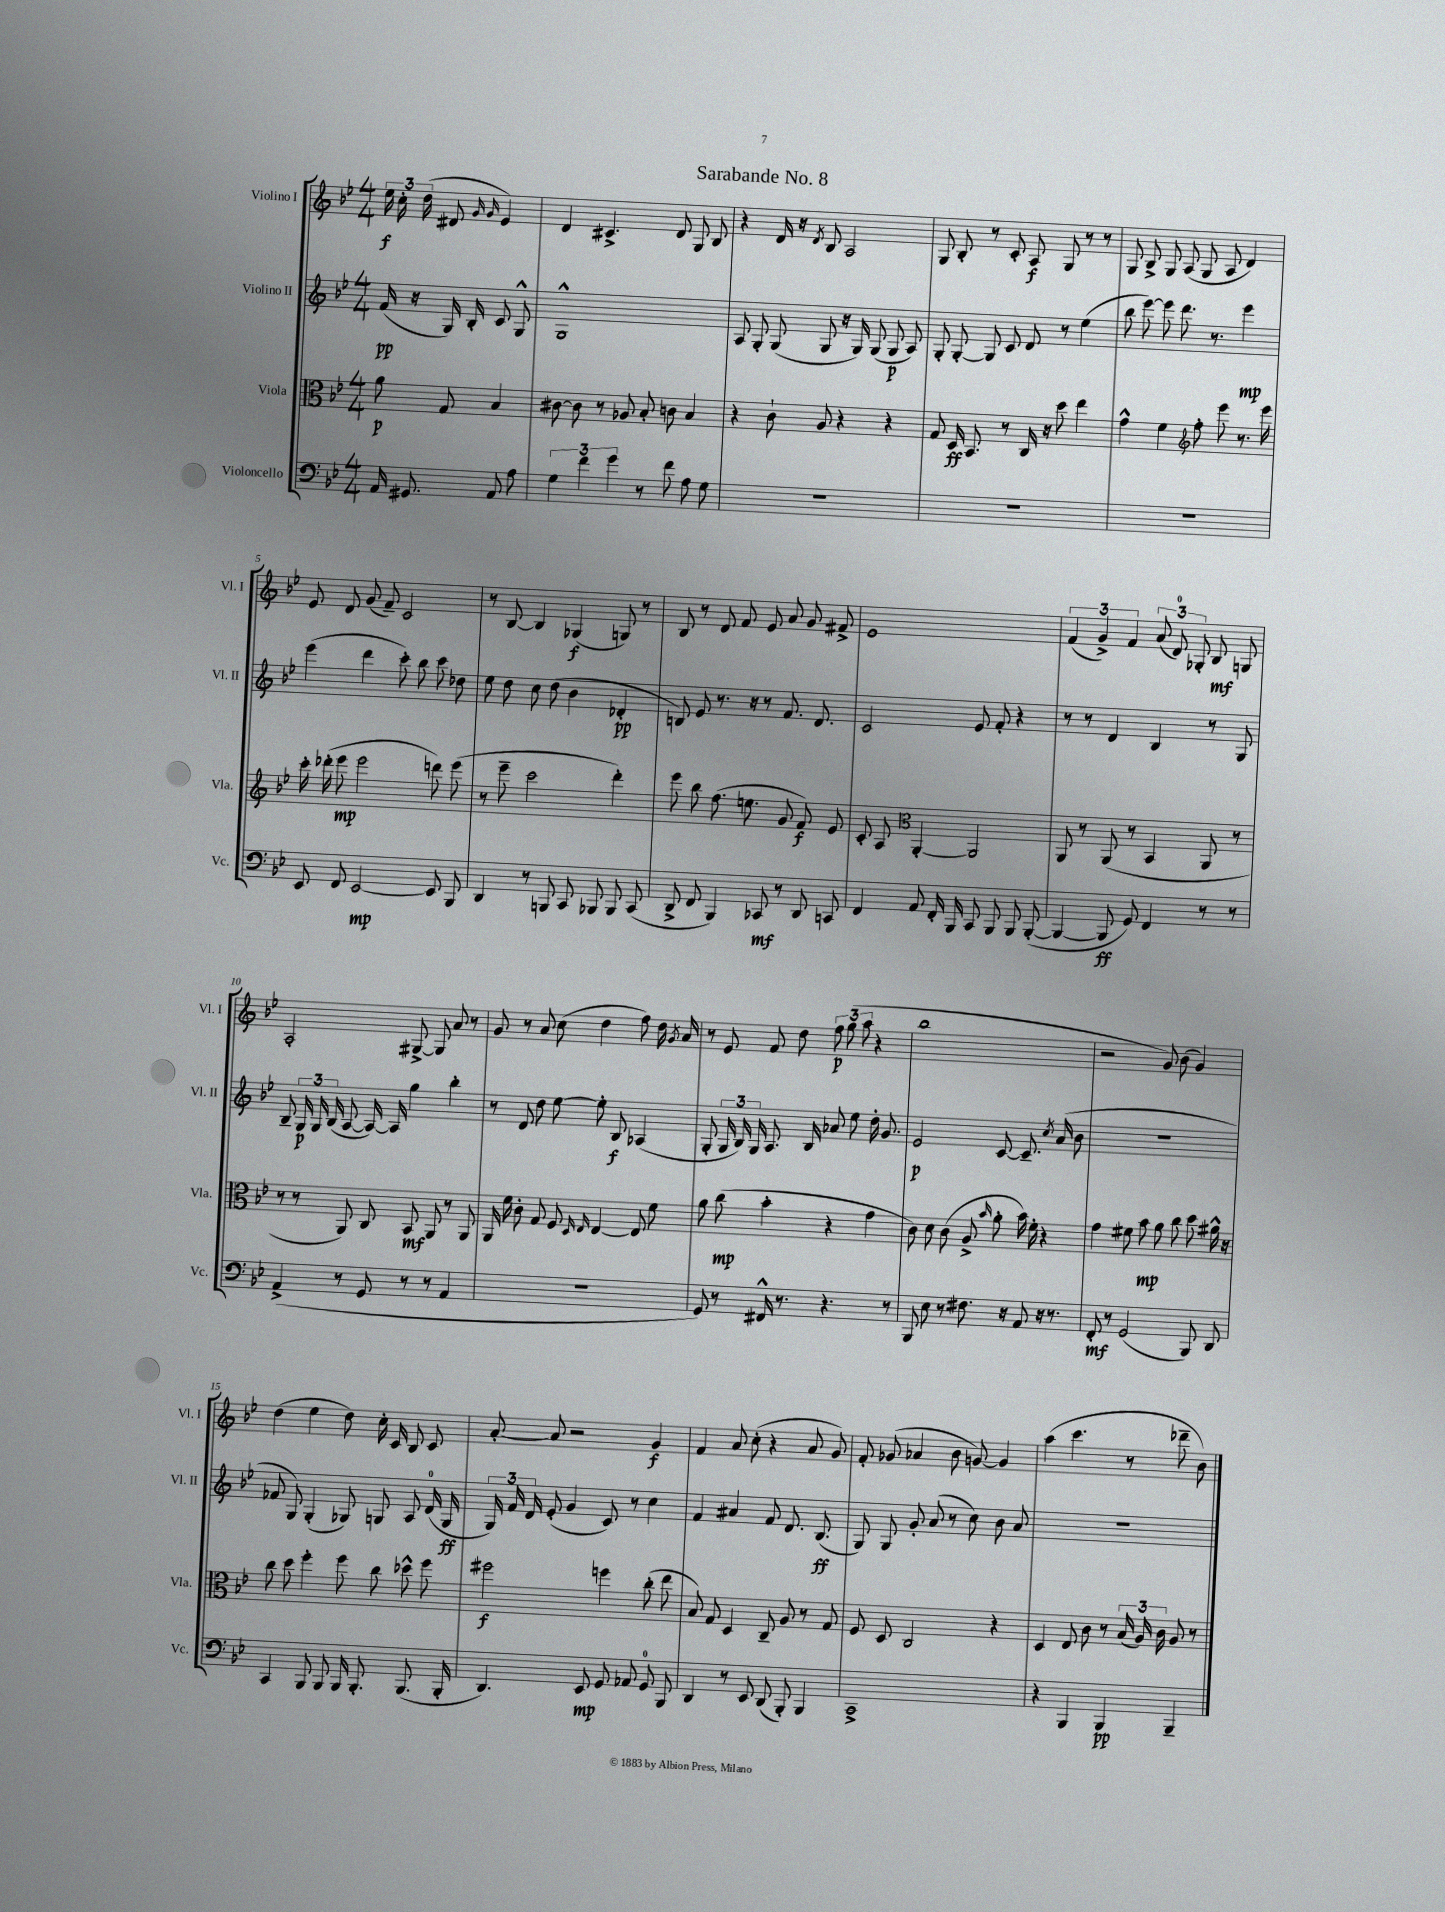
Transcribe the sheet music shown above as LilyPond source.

\header { title = "Sarabande No. 8" }
<<
\new StaffGroup <<
\new Staff = "s0" \with { instrumentName = "Violino I" shortInstrumentName = "Vl. I" } {
    \clef treble \key bes \major \numericTimeSignature \time 4/4 \partial 2
    \autoBeamOff \tuplet 3/2 { ees''16\f c''16-. d''16( } dis'8 \grace { g'16 g'16 } ees'4) |
    d'4 cis'4.-> d'8 g8 bes8 |
    r4 d'16 r16 \acciaccatura { d'8 } bes8 a2 |
    g8 bes8-. r8 c'8-. a8\f g8 r8 r8 |
    g8 bes8-> g8 a8( g8 a8 d'4) |
    ees'8 d'8 g'8( f'8--) c'2 |
    r8 bes8~ bes4 ges4\f( g8) r8 |
    bes8 r8 d'8 f'8 ees'8 a'8 g'8 fis'8-> |
    ees'1 |
    \tuplet 3/2 { f'4( g'4->) f'4 } \tuplet 3/2 { a'8( d'8-0) ges8-. } bes8\mf g8 |
    a2-. gis8~-> gis8 a'8 r8 |
    g'8 r8 a'8 c''8( d''4 f''8) d''16 \acciaccatura { g'8 } a'16 |
    r8 ees'8 f'8 d''8 \tuplet 3/2 { f''8\p g''8( a''8 } r4 |
    bes''1 |
    r2 g'8) bes'8( g'4) |
    d''4( ees''4 d''8) c''16-. c'16 bes8 c'8 |
    a'8~-. a'8 r2 g'4\f |
    f'4 a'8 c''8-.( r4 a'8 g'8) |
    f'8-. ges'8( aes'4 bes'8 g'8~) g'4 |
    a''4( c'''4. r8 des'''8-- bes'8) \bar "|." |
}
\new Staff = "s1" \with { instrumentName = "Violino II" shortInstrumentName = "Vl. II" } {
    \clef treble \key bes \major \numericTimeSignature \time 4/4 \partial 2
    \autoBeamOff f'16\pp( r16 g16) bes16-. c'8 g8-^ |
    g1-^ |
    a8 g8-. g8( g8 r16 g16) g8( g8\p a8) |
    g8-. g8~-. g8 c'8 d'8 r8 ees''4( |
    bes''8 ees'''8~) ees'''8 d'''8. r8. ees'''4\mp |
    ees'''4( d'''4 c'''8-.) bes''8 c'''8 des''8 |
    ees''8 d''8 c''8 d''8( bes'4 des'4-.\pp |
    b8) ees'8 r8. r16 r8 f'8. d'8. |
    c'2 ees'8 f'8-. r4 |
    r8 r8 d'4 bes4 r8 g8 |
    bes8-- \tuplet 3/2 { g16\p g16 bes16( } a8~ a16~) a16 g''4 bes''4-. |
    r8 d'8 d''8 ees''8~ ees''8-. bes8\f aes4( |
    g8-. \tuplet 3/2 { g16 bes16) g16 } a8. bes16 aes'8 ees''8 d''16-. g'8. |
    ees'2\p c'8~ c'8.-- \acciaccatura { c''8 } a'16( bes'8 |
    R1 |
    fes'8 g8) g4-.( ges8) g8 a8 d'16-0( g16\ff |
    \tuplet 3/2 { g16) f'16 d'16 } ees'8-.( g'4 c'8) r8 c''4 |
    f'4 ais'4 f'8 d'8. bes8.\ff( |
    g8) g8 g'8-. a'8( r8 c''8) bes'8 a'8 |
    R1 \bar "|." |
}
\new Staff = "s2" \with { instrumentName = "Viola" shortInstrumentName = "Vla." } {
    \clef alto \key bes \major \numericTimeSignature \time 4/4 \partial 2
    \autoBeamOff a'8\p g8 bes4 |
    cis'8~ cis'8 r8 aes8 bes8-. c'8 bes4 |
    r4 c'8-! a8 r4 r4 |
    g8 d16\ff bes,8. r8 c16 r16 d''8 ees''4 |
    g'4-^ f'4 \clef treble f''8-. ees'''8 r8. ees'''16 |
    c'''16-. des'''16-.( ees'''8\mp ees'''2 d'''8) ees'''8( |
    r8 ees'''8-- c'''2 d'''4-.) |
    ees'''8 bes''8 f''8.( e''8. g'8 f'8\f) ees'8 |
    c'8-. a8 \clef alto a,4~-. a,2 |
    a,8 r8 a,8( r8 bes,4 a,8 r8 |
    r8 r8 a,8) c8 bes,8\mf a,8 r8 a,8 |
    a,16 f'16 c'8-. g8 f8 \grace { d16 ees16 } ees4~ ees8 f'8 |
    a'8 c''8\mp( bes'4-. r4 g'4 |
    c'8) d'8 c'8( a8-> \grace { bes'16 } a'8-. bes'16) f'16-. r4 |
    g'4 fis'8 bes'8\mp a'8 c''8 d''8 ais'16-^ r16 |
    c''8 d''8 f''4-. f''8 c''8 des''8-^ f''8 |
    fis''2\f f''4 c''8-.( ees''8 |
    bes8) g8 d4 c8-- a8 r8 g8 |
    f8 d8 c2 r4 |
    d4 ees8 c'8 r8 \tuplet 3/2 { bes16( a16) c'16 } a8 r8 \bar "|." |
}
\new Staff = "s3" \with { instrumentName = "Violoncello" shortInstrumentName = "Vc." } {
    \clef bass \key bes \major \numericTimeSignature \time 4/4 \partial 2
    \autoBeamOff a,16 gis,8. a,8 a8 |
    \tuplet 3/2 { g4 f'4 g'4 } r8 f'8 a8 g8 |
    R1 |
    R1 |
    R1 |
    ees,8 f,8 ees,2~\mp ees,8 bes,,8 |
    d,4 r8 b,,8 c,8 bes,,8 bes,,8 c,8( |
    d,8-> f,8 bes,,4) ces,8\mf r8 d,8 c,8 |
    f,4 a,8 f,16-. bes,,16 c,8 bes,,8 bes,,8 bes,,8~-.( |
    bes,,4~ bes,,8\ff g,8) f,4 r8 r8 |
    a,4->( r8 g,8 r8 r8 a,4 |
    R1 |
    g,8) r8 fis,16-^ r8. r4. r8 |
    bes,,8 ees8 r8 fis8. r16 a,8 r16 r8. |
    f,8-.\mf r8 g,2( bes,,8) d,8 |
    c,4 bes,,8 bes,,8 bes,,16 bes,,8.-. bes,,8.( bes,,16-. |
    d,4.) ees,8\mp g,8 aes,8 g,8-0 bes,,8 |
    d,4 r8 ees,8 d,8( bes,,8-.) bes,,4 |
    c,1-> |
    r4 bes,,4 bes,,4\pp bes,,4-- \bar "|." |
}
>>
>>
